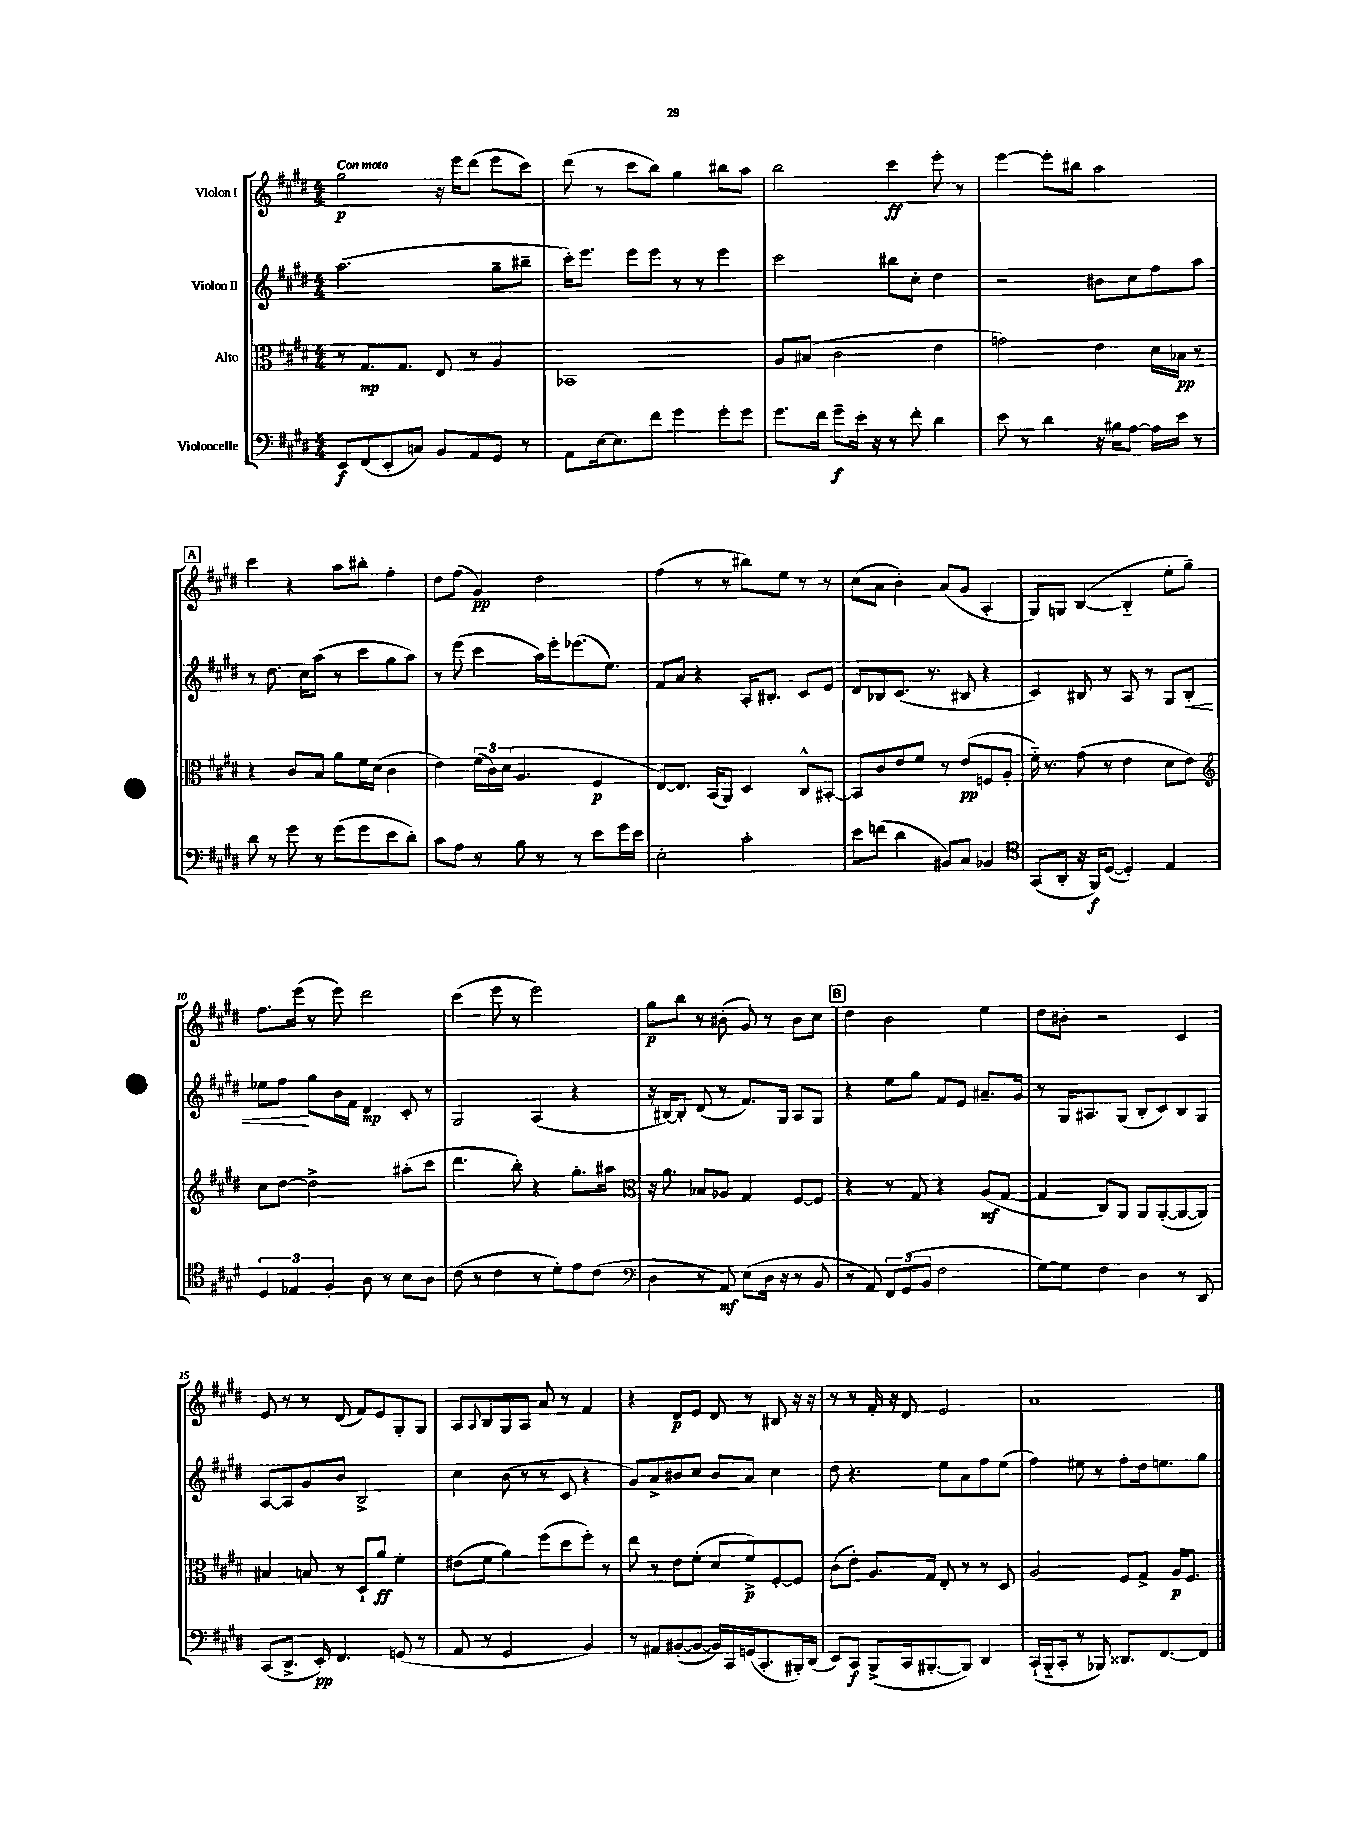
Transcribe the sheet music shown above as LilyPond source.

<<
\new StaffGroup <<
\new Staff = "s0" \with { instrumentName = "Violon I" } {
    \clef treble \key e \major \numericTimeSignature \time 4/4 \tempo "Con moto"
    gis''2\p r16 e'''16 dis'''8( e'''8 cis'''8) |
    dis'''8( r8 cis'''8 b''8) gis''4 bis''8 a''8 |
    b''2 cis'''4\ff e'''8-. r8 |
    e'''4~ e'''8-. bis''8 a''2 |
    \mark \markup { \box "A" } cis'''4 r4 a''8 bis''8-. fis''4-. |
    dis''8 fis''8( gis'4\pp) dis''2 |
    fis''4( r8 r8 bis''8) e''8 r8 r8 |
    cis''8( a'8 b'4-.) a'8( gis'8 a4-. |
    gis8) g8 b4~( b4-_ e''8-. gis''8--) |
    fis''8. e'''16( r8 e'''8) dis'''2 |
    cis'''4( e'''8 r8 e'''2) |
    gis''8\p b''8 r8 bis'8-.( gis'8) r8 bis'8 cis''8 |
    \mark \markup { \box "B" } dis''4 b'2 e''4 |
    dis''8 bis'8-. r2 cis'4 |
    e'8 r8 r8 dis'8( fis'8) e'8 gis8-. gis8 |
    a8 \appoggiatura { a8 } b8 gis8 a8 a'8 r8 fis'4 |
    r4 dis'8\p e'8 dis'8 r8 bis8 r16 r16 |
    r8 r8 fis'16-. r16 dis'8 e'2 |
    a'1 \bar "|." |
}
\new Staff = "s1" \with { instrumentName = "Violon II" } {
    \clef treble \key e \major \numericTimeSignature \time 4/4
    a''2.( gis''8-- bis''8-- |
    cis'''16-.) e'''8. e'''8 e'''8 r8 r8 e'''4 |
    cis'''2 bis''8 cis''8-. dis''4 |
    r2 bis'8 cis''8 fis''8 a''8 |
    \mark \markup { \box "A" } r8 dis''8. cis''16 a''8( r8 cis'''8 gis''8 a''8) |
    r8 e'''8( cis'''4 a''16) e'''16-. ees'''8.( e''8.) |
    fis'8 a'8 r4 a16-. bis8.-. cis'8 e'8 |
    dis'8 bes8 cis'8.( r8. bis8 r4 |
    cis'4) bis8 r8 a8 r8 gis8 bis8-.\< |
    ees''8 fis''8\! gis''8 b'16 fis'16 dis'4\mp cis'8-. r8 |
    gis2 a4( r4 |
    r16 bis16~) bis8-. dis'8( r8 fis'8.) gis16 a8 gis8 |
    \mark \markup { \box "B" } r4 e''8 gis''8 fis'8 e'8 ais'8.-- gis'16 |
    r8 gis16 ais8. gis8( b8-. cis'8) b8 gis8 |
    a8~ a8 gis'8 b'8 b2-> |
    cis''4 b'8( r8 r8 cis'8 r4 |
    gis'8) a'8-> bis'8 cis''8 bis'8 a'8 cis''4 |
    dis''8 r4. e''8 a'8 fis''8 e''8( |
    fis''4) eis''8 r8 fis''8-. dis''16 e''8. gis''8 \bar "|." |
}
\new Staff = "s2" \with { instrumentName = "Alto" } {
    \clef alto \key e \major \numericTimeSignature \time 4/4
    r8 gis8.\mp gis8. e8 r8 a4 |
    bes,1 |
    a8 bis8( cis'2 e'4 |
    g'2) e'4 dis'16 bes16\pp r8 |
    \mark \markup { \box "A" } r4 cis'8 b8 a'8 fis'16 dis'16( cis'4 |
    e'4) \tuplet 3/2 { fis'16( cis'16) dis'16( } a4. fis4\p |
    e8~) e8. b,16( a,8) dis4 cis8-^ bis,8~-. |
    bis,8 cis'8 e'8 fis'8 r8 e'8\pp( f8 a8-. |
    fis'16-_) r8. gis'8( r8 e'4 dis'8 e'8) |
    \clef treble cis''8 dis''8~ dis''2-> ais''8-.( cis'''8 |
    dis'''4. b''8-.) r4 gis''8.-. ais''16 |
    \clef alto r16 a'8. bes8 aes8 gis4 fis8~ fis8 |
    \mark \markup { \box "B" } r4 r8 gis8 r4 a8\mf( gis8~ |
    gis4 cis8) a,8 a,8 a,8~-.( a,8~ a,8) |
    bis4 b8 r8 dis8-! a'8\ff fis'4-. |
    eis'8( fis'8 a'4) fis''8( dis''8 fis''8-.) r8 |
    e''8 r8 e'8 fis'8-.( dis'8 fis'8->\p) fis8~-. fis8 |
    cis'8( e'8-.) a8. gis16 e8-. r8 r8 dis8 |
    a2 fis8 gis8-> a16\p fis8. \bar "|." |
}
\new Staff = "s3" \with { instrumentName = "Violoncelle" } {
    \clef bass \key e \major \numericTimeSignature \time 4/4
    e,8\f fis,8( e,8-. c8) b,8 a,8 gis,8 r8 |
    a,8 e16~ e8. fis'8 gis'4 gis'8-. gis'8 |
    gis'8. fis'16 gis'8--\f e'16-. r16 r8 fis'8-. dis'4 |
    e'8 r8 dis'4 r16 bis16 a8~ a16 e'16 r8 |
    \mark \markup { \box "A" } dis'8 r8 gis'8 r8 gis'8( gis'8 e'8 dis'8-.) |
    cis'8 a8 r8 b8 r8 r8 e'8 gis'16 e'16 |
    e2-. cis'2-. |
    e'8 f'8( dis'4 bis,8) cis8 bes,4 |
    \clef tenor gis,8( a,8-. r16 fis,16\f) dis8~( dis4-.) e4 |
    \tuplet 3/2 { dis4 ees4 fis4-. } a8 r8 b8 a8 |
    cis'8( r8 cis'4 r8 dis'8-.) e'8 cis'8( |
    \clef bass dis4 r8 a,8\mf) e8( dis16 r16 r8 b,8 |
    \mark \markup { \box "B" } r8 a,8) \tuplet 3/2 { fis,8 gis,8( b,8 } fis2 |
    gis8~) gis8 fis4 dis4 r8 dis,8 |
    cis,8( dis,8.-> e,16-.\pp) fis,4. g,8( r8 |
    a,8 r8 gis,2 b,4) |
    r8 ais,8 bis,8~-.( bis,8~ bis,16) cis,16 g,16( cis,8.-. bis,,16-.) dis,16( |
    e,8) cis,8\f b,,8->( cis,16 bis,,8.~-. bis,,8) dis,4 |
    cis,16-!( b,,16-_ cis,8-. r8 bes,,8) disis,8. fis,8.~ fis,8 \bar "|." |
}
>>
>>
